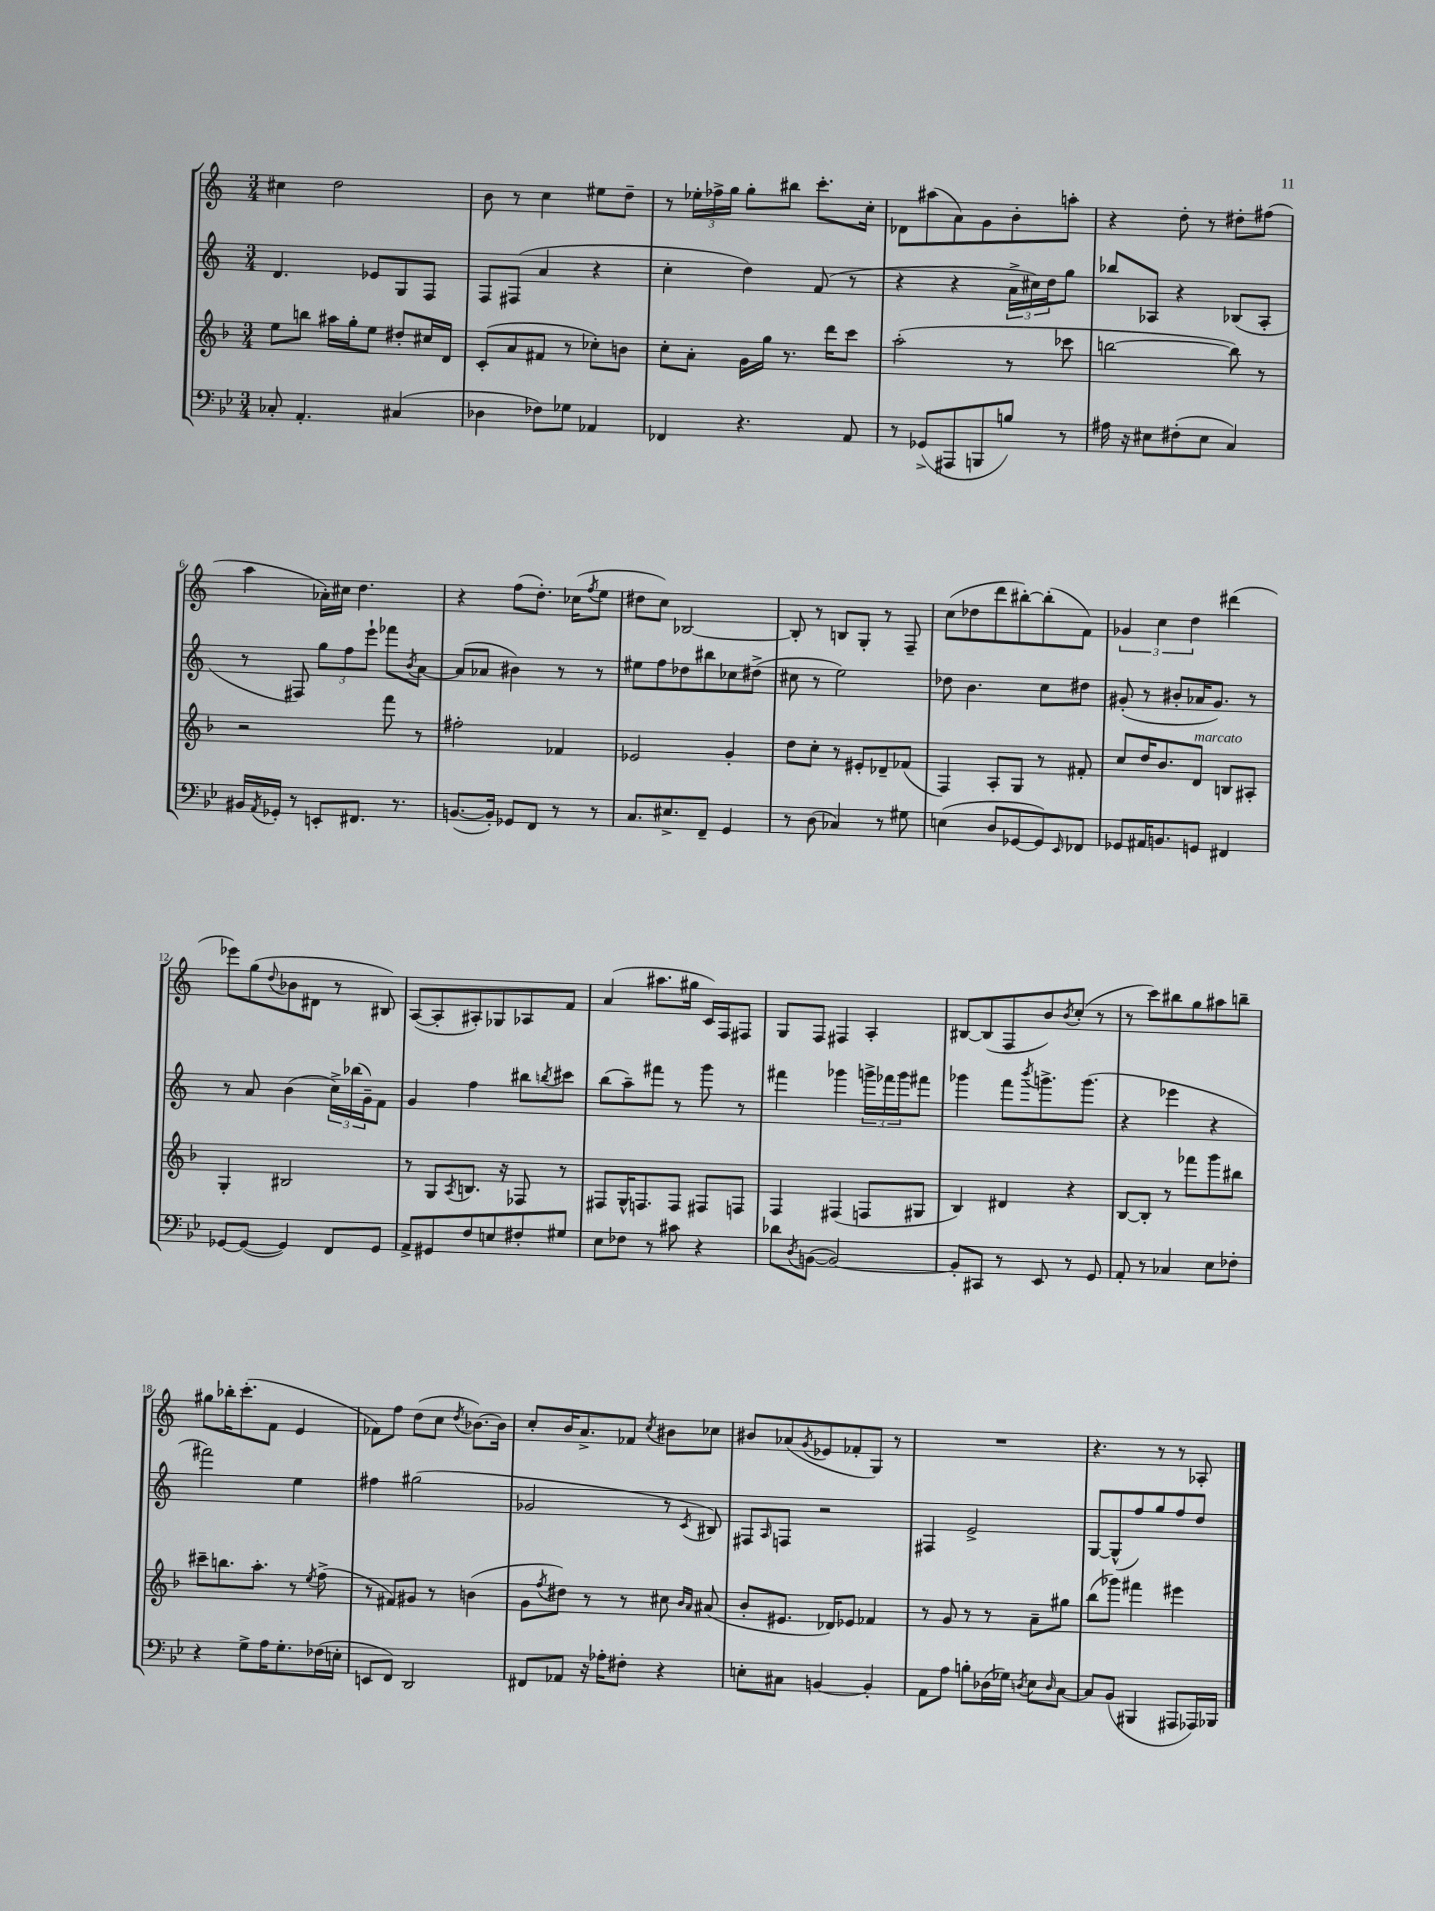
<<
\new StaffGroup <<
\new Staff = "s0" {
    \clef treble \key c \major \numericTimeSignature \time 3/4
    cis''4 d''2 |
    b'8 r8 c''4 eis''8 d''8-- |
    r8 \tuplet 3/2 { ees''16-. fes''16-> g''16 } g''8-. bis''8 c'''8.-. c''16-. |
    des'8 ais''8( a'8) g'8 b'8-. a''8-. |
    r4 d''8-. r8 dis''8-. fis''8( |
    a''4 aes'16-.) cis''16 d''4. |
    r4 f''8( d''8.-.) ces''16( \acciaccatura { f''8 } e''8 |
    dis''8 c''8) bes2~ |
    bes8-. r8 b8 g8-. r8 f8-- |
    c''8( des''8 d'''8 bis''8~-.) bis''8-.( f'8) |
    \tuplet 3/2 { ges'4 c''4 d''4 } dis'''4( |
    ees'''8) g''8( \appoggiatura { d''8 } bes'8 dis'8 r8 bis8) |
    a8~( a8-. ais8-.) ges8 aes8 f'8 |
    a'4( ais''8. gis''16 c'16) f16 fis8 |
    g8 f8 fis4 a4-. |
    bis8~ bis8( f8 b'8) \acciaccatura { b'8 } c''8-.( r8 |
    r8 c'''8) bis''8 g''8 ais''8 b''8-- |
    gis''8 bes''16-. c'''8.-.( f'8 e'4 |
    fes'8) f''8 d''8( c''8 \acciaccatura { d''8 } bes'8.~) bes'16 |
    c''8-. b'16 a'8.-> fes'8 \acciaccatura { c''8 } bis'8 ces''8 |
    bis'8 aes'8( \acciaccatura { g'8 } ees'8 fes'8-. g8) r8 |
    R2. |
    r4. r8 r8 aes8-. \bar "|." |
}
\new Staff = "s1" {
    \clef treble \key c \major \numericTimeSignature \time 3/4
    d'4. ees'8 g8 f8 |
    f8 fis8( a'4 r4 |
    c''4-. d''4) f'8( r8 |
    r4 r4 \tuplet 3/2 { a'16-> cis''16) d''16 } g''8 |
    bes''8 aes8 r4 bes8( aes8-. |
    r8 fis8) \tuplet 3/2 { g''8 f''8 e'''8-! } fes'''8 \acciaccatura { b'8 } a'8~ |
    a'8( aes'8 bis'4) r8 r8 |
    eis''8 f''8 des''8 bis''8 ces''8 dis''8->( |
    cis''8 r8 e''2) |
    des''8 b'4. c''8 dis''8 |
    gis'8-.( r8 bis'8-. aes'16 gis'8.) r8 |
    r8 a'8 b'4( \tuplet 3/2 { c''16->) bes''16( g'16--) } f'8 |
    g'4 f''4 bis''8 \acciaccatura { b''8 } cis'''8 |
    b''8( a''8--) fis'''8 r8 g'''8 r8 |
    fis'''4 ges'''4 \tuplet 3/2 { g'''16-> fes'''16 g'''16 } fis'''8 |
    ges'''4 f'''8 \acciaccatura { b'''8 } g'''8.-> g'''8.( |
    r4 ees'''4 r4 |
    fis'''2) e''4 |
    fis''4 gis''2( |
    ges'2 r8 \acciaccatura { c'8 } bis8) |
    fis8 \grace { a16 } f8 r2 |
    fis4 e'2-> |
    g8~ g8-^( f''8) g''8 f''8 d''8 \bar "|." |
}
\new Staff = "s2" {
    \clef treble \key f \major \numericTimeSignature \time 3/4
    e''8 b''8 ais''16 g''16-. e''8 dis''8-. cis''16 d'16 |
    c'8-.( a'8 fis'8 r8 ces''8-.) b'8 |
    c''8-. a'8-. g'16 g''16 r8. d'''16 c'''8 |
    a''2-.( r8 ces'''8 |
    b''2~ b''8) r8 |
    r2 f'''8 r8 |
    fis''2-. fes'4 |
    ees'2 g'4-. |
    d''8 c''8-. r8 eis'8-. des'8-- fes'8( |
    f4) a8-. g8 r8 fis'8-. |
    c''8 d''16 bes'8. d'8^\markup { \italic "marcato" } b8 ais8-. |
    g4-. bis2 |
    r8 g8 \acciaccatura { a8 } b8. r16 fes8 r8 |
    fis8 g16-^ f8. f8 fis8 f8 |
    f4 fis4( f8 gis8 |
    bes4) dis'4 r4 |
    bes8~ bes8-. r8 fes'''8 g'''8 bis''8 |
    cis'''8-- b''8. a''8.-. r8 \acciaccatura { e''8 } f''8->( |
    r8 fis'8) gis'8 r8 b'4( |
    g'8 \acciaccatura { f''8 } dis''8) r8 r8 cis''8 \grace { bes'16 a'16 } ais'8( |
    bes'8-. eis'8. des'16) ees'8 fes'4 |
    r8 g'8 r8 r8 a'8-- gis''8 |
    bes''8( ges'''8) fis'''4 eis'''4 \bar "|." |
}
\new Staff = "s3" {
    \clef bass \key bes \major \numericTimeSignature \time 3/4
    ces8-. a,4.-. cis4( |
    des4 fes8) ges8 aes,4 |
    fes,4 r4. a,8 |
    r8 ges,8->( ais,,8 b,,8 b8) r8 |
    ais16 r16 eis8 fis8-.( eis8 c4) |
    bis,16 \acciaccatura { a,8 } ges,16-. r8 e,8-. fis,8. r8. |
    b,8.~( b,16-.) ges,8 f,8 r8 r8 |
    c8. eis8.-> f,8-- g,4 |
    r8 d8( ces4) r8 gis8 |
    e4( d8 ges,8~ ges,8) \grace { ees,16 } fes,8 |
    ges,8 ais,16 b,8. g,8 fis,4 |
    ges,8~ ges,8~( ges,4) f,8 ges,8 |
    a,8-> gis,8 f8 e8 fis8-. gis8 |
    ees8 fes8 r8 cis'8 r4 |
    des'8 \acciaccatura { d8 } b,8~( b,2~) |
    b,8-. cis,8 r8 ees,8 r8 g,8 |
    a,8-. r8 ces4 ees8 fes8-. |
    r4 g8-> a16 g8.-. fes16( e16-. |
    e,8 f,8) d,2 |
    fis,8 aes,8 r16 aes16-. fis8-. r4 |
    e8-. cis8 b,4~ b,4-. |
    a,8 a8 b8-. des16( ges16) \acciaccatura { d8 } ees8 \grace { d16 } c8~ |
    c8 bes,8( bis,,4 ais,,8 aes,,16) bes,,16 \bar "|." |
}
>>
>>
